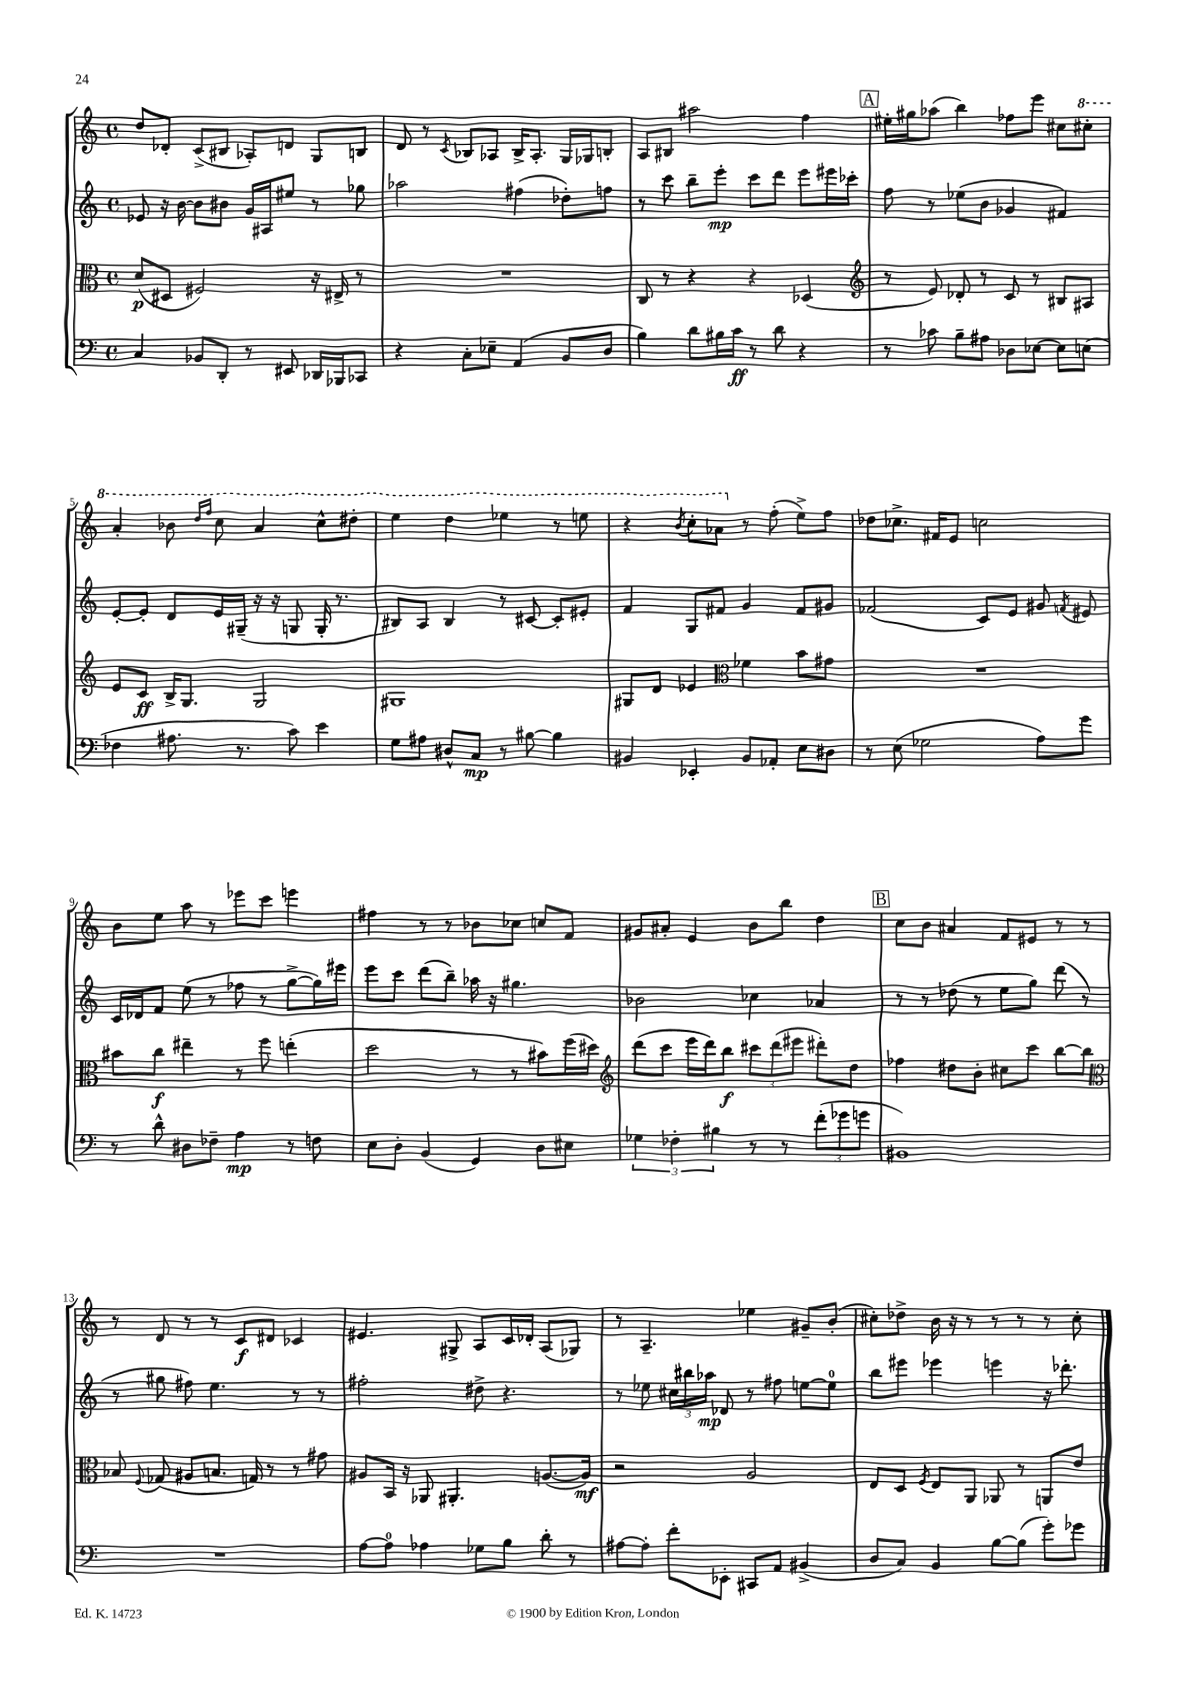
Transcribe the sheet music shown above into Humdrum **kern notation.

**kern	**dynam	**kern	**dynam	**kern	**dynam	**kern	**dynam
*part4	*part4	*part3	*part3	*part2	*part2	*part1	*part1
*staff4	*staff4	*staff3	*staff3	*staff2	*staff2	*staff1	*staff1
*clefF4	*	*clefC3	*	*clefG2	*	*clefG2	*
*k[]	*	*k[]	*	*k[]	*	*k[]	*
*M4/4	*	*M4/4	*	*M4/4	*	*M4/4	*
*met(c)	*	*met(c)	*	*met(c)	*	*met(c)	*
=1	=1	=1	=1	=1	=1	=1	=1
4C/	.	(8d/L	p	8e-X/	.	8dd/L	.
.	.	8D#X/J	.	16r	.	8d-X'/J	.
.	.	.	.	[16b\	.	.	.
8BB-X/L	.	2F#X/)	.	8b\L]	.	(8c^/L	.
8DD'/J	.	.	.	8b#X\J	.	8B#X/J	.
8r	.	.	.	16g/LL	.	8A-X'/L)	.
.	.	.	.	16A#X/J	.	.	.
8EE#X/	.	.	.	8ee#X/J	.	8dn/J	.
16DD-X/LL	.	16r	.	8r	.	8G/L	.
16BBB-X/J	.	16E#X^/	.	.	.	.	.
8CC-X/J	.	8r	.	8gg-X\	.	8Bn/J	.
=2	=2	=2	=2	=2	=2	=2	=2
4r	.	1r	.	2aa-X\	.	8d/	.
.	.	.	.	.	.	8r	.
.	.	.	.	.	.	8qc/	.
8C'\L	.	.	.	.	.	8B-X/L	.
8E-X~\J	.	.	.	.	.	8A-X/J	.
(4AA/	.	.	.	(4ff#X\	.	16B-^/KL	.
.	.	.	.	.	.	8.A-'/J	.
8BB/L	.	.	.	8dd-X'\L)	.	16G/LL	.
.	.	.	.	.	.	16G-X/J	.
8D/J	.	.	.	8ffn\J	.	8Bn'/J	.
=3	=3	=3	=3	=3	=3	=3	=3
4B\)	.	8C/	.	8r	.	8A/L	.
.	.	8r	.	8ccc\	.	8B#X/J	.
8d\L	.	4r	.	8bb~\L	.	2aa#X\	.
16B#X\L	.	.	.	8eee'\J	mp	.	.
16c\JJ	ff	.	.	.	.	.	.
8r	.	4r	.	8ccc\L	.	.	.
8d\	.	.	.	8ddd\J	.	.	.
4r	.	(4D-X/	.	8eee\L	.	4ff\	.
.	.	.	.	16eee#X\L	.	.	.
.	.	.	.	16ccc-X'\JJ	.	.	.
!!LO:REH:place=s1:t=A
=4	=4	=4	=4	=4	=4	=4	=4
*	*	*clefG2	*	*	*	*	*
8r	.	8r	.	8ff\	.	16ee#X'\LL	.
.	.	.	.	.	.	16gg#X\J	.
8c-X\	.	8e/)	.	8r	.	(8aa-X\J	.
8B~\L	.	8d-X'/	.	(8ee-X\L	.	4bb\)	.
8A#X\J	.	8r	.	8b\J	.	.	.
8D-X\L	.	8c/	.	4g-X/	.	8ff-X\L	.
[8E-X\J	.	8r	.	.	.	8eee\J	.
8E-\L]	.	8B#X/L	.	4f#X/)	.	8cc#X\L	.
*	*	*	*	*	*	*8va	*
(8En\J	.	8A#X/J	.	.	.	8ccc#X'\J	.
!!LO:LB:g=z
=5	=5	=5	=5	=5	=5	=5	=5
4F-X\	.	8e/L	.	[8e'/L	.	4aa'/	.
.	.	8c/J	ff	8e'/J]	.	.	.
8.A#X\	.	16B^/KL	.	8d/L	.	8bb-X\	.
.	.	8.G/J	.	.	.	.	.
.	.	.	.	.	.	16qqddd/LL	.
.	.	.	.	.	.	16qqfff/JJ	.
.	.	.	.	16e/L	.	8ccc\	.
8.r	.	.	.	(16G#X~/JJ	.	.	.
.	.	2G/	.	16r	.	4aa/	.
.	.	.	.	16r	.	.	.
8c\)	.	.	.	8Gn/	.	.	.
4e\	.	.	.	16G'/	.	8ccc^^\L	.
.	.	.	.	8.r	.	.	.
.	.	.	.	.	.	8ddd#X'\J	.
=6	=6	=6	=6	=6	=6	=6	=6
8G\L	.	1G#X	.	8B#X/L)	.	4eee\	.
8A#X\J	.	.	.	8A/J	.	.	.
8D#X^^/L	.	.	.	4B#/	.	4ddd\	.
8C/J	mp	.	.	.	.	.	.
8r	.	.	.	8r	.	4eee-X\	.
[8B#X\	.	.	.	[8c#X/	.	.	.
4B#\]	.	.	.	8c#'/L]	.	8r	.
.	.	.	.	8e#X'/J	.	8eeen\	.
=7	=7	=7	=7	=7	=7	=7	=7
4BB#X/	.	8G#X/L	.	4f/	.	4r	.
.	.	8d/J	.	.	.	.	.
.	.	.	.	.	.	8qbb/	.
4EE-X'/	.	4e-X/	.	8G/L	.	8ccc'\L	.
.	.	.	.	8f#X/J	.	8aa-X\J	.
*	*	*clefC3	*	*	*	*	*
*	*	*	*	*	*	*X8va	*
8BB#/L	.	4f-X\	.	4g/	.	8r	.
8AA-X'/J	.	.	.	.	.	(8ff'\	.
8E\L	.	8b\L	.	8f#/L	.	8ee^\L)	.
8D#X\J	.	8g#X\J	.	8g#X/J	.	8ff\J	.
=8	=8	=8	=8	=8	=8	=8	=8
8r	.	1r	.	(2f-X/	.	8dd-X\L	.
(8E\	.	.	.	.	.	8.cc-X^\J	.
2G-X\	.	.	.	.	.	.	.
.	.	.	.	.	.	16f#X/KL	.
.	.	.	.	.	.	8e/J	.
.	.	.	.	8c/L)	.	2ccn\	.
.	.	.	.	8e/J	.	.	.
8A\L)	.	.	.	8g#X/	.	.	.
.	.	.	.	8qfn/	.	.	.
8g\J	.	.	.	8e#X/	.	.	.
!!LO:LB:g=z
=9	=9	=9	=9	=9	=9	=9	=9
8r	.	8b#X\L	.	16c/LL	.	8b\L	.
.	.	.	.	16d-X/J	.	.	.
8d^^\	.	8cc\J	f	8f/J	.	8ee\J	.
8D#X\L	.	4ee#X~\	.	(8ee\	.	8aa\	.
8F-X~\J	.	.	.	8r	.	8r	.
4A\	mp	8r	.	8ff-X\	.	8eee-X\L	.
.	.	8ff\	.	8r	.	8ccc\J	.
8r	.	(4een'\	.	[8gg^\L	.	4eeen\	.
8Fn\	.	.	.	16gg\L])	.	.	.
.	.	.	.	16eee#X\JJ	.	.	.
=10	=10	=10	=10	=10	=10	=10	=10
8E\L	.	2dd\	.	8eee\L	.	4ff#X\	.
8D'\J	.	.	.	8ccc\J	.	.	.
(4BB/	.	.	.	(8ddd\L	.	8r	.
.	.	.	.	8bb~\J)	.	8r	.
4GG/)	.	8r	.	16aa-X\	.	8b-X\L	.
.	.	.	.	16r	.	.	.
.	.	8r	.	4.gg#X\	.	8cc-X\J	.
8D\L	.	8b#X\L)	.	.	.	8ccn/L	.
8E#X\J	.	(16ff\L	.	.	.	8f/J	.
.	.	16dd#X\JJ)	.	.	.	.	.
=11	=11	=11	=11	=11	=11	=11	=11
*	*	*clefG2	*	*	*	*	*
6G-X\	.	(8ddd\L	.	2b-X\	.	8g#X/L	.
.	.	8ccc\J	.	.	.	8a#X'/J	.
6F-X'\	.	.	.	.	.	.	.
.	.	16eee\LL	.	.	.	4e/	.
.	.	16ddd\J)	.	.	.	.	.
6B#X\	.	.	.	.	.	.	.
.	.	8bb\J	f	.	.	.	.
8r	.	12ccc#X\L	.	4cc-X\	.	8b\L	.
.	.	(12ddd\	.	.	.	.	.
8r	.	.	.	.	.	8bb\J	.
.	.	12eee#X\J	.	.	.	.	.
(12f'\L	.	8ddd#X'\L)	.	4a-X/	.	4dd\	.
12g-X\	.	.	.	.	.	.	.
.	.	8dd\J	.	.	.	.	.
12gn\J	.	.	.	.	.	.	.
!!LO:REH:place=s1:t=B
=12	=12	=12	=12	=12	=12	=12	=12
1BB#X)	.	4ff-X\	.	8r	.	8cc\L	.
.	.	.	.	8r	.	8b\J	.
.	.	8dd#X\L	.	(8dd-X\	.	4a#X/	.
.	.	8b'\J	.	8r	.	.	.
.	.	8cc#X\L	.	8ee\L	.	8f/L	.
.	.	8ccc\J	.	8gg\J)	.	8e#X/J	.
.	.	[8bb\L	.	(8ddd\	.	8r	.
.	.	8bb\J]	.	8r	.	8r	.
!!LO:LB:g=z
=13	=13	=13	=13	=13	=13	=13	=13
*	*	*clefC3	*	*	*	*	*
1r	.	8B-X/	.	8r	.	8r	.
.	.	8qqF/	.	.	.	.	.
.	.	(8G-X/	.	8gg#X\	.	8d/	.
.	.	8A#X/L	.	8ff#X\)	.	8r	.
.	.	8.Bn/J	.	4.ee\	.	8r	.
.	.	.	.	.	.	8c/L	f
.	.	16Gn/)	.	.	.	.	.
.	.	8r	.	.	.	8d#X/J	.
.	.	8r	.	8r	.	4c-X/	.
.	.	8g#X\	.	8r	.	.	.
=14	=14	=14	=14	=14	=14	=14	=14
[8A\L	.	8A#X/L	.	2ff#X'\	.	4.e#X/	.
8A\J]	.	16BB/Jk	.	.	.	.	.
.	.	16r	.	.	.	.	.
4A-X\	.	8AA-X/	.	.	.	.	.
.	.	4.AA#X'/	.	.	.	8G#X^/	.
8G-X\L	.	.	.	8dd#X^\	.	8A/L	.
8B\J	.	.	.	4.r	.	16c/L	.
.	.	.	.	.	.	16d-X'/JJ	.
8d'\	.	([8.An/L	.	.	.	(8A/L	.
8r	.	.	.	.	.	8G-X/J)	.
.	.	16A/Jk])	mf	.	.	.	.
=15	=15	=15	=15	=15	=15	=15	=15
[8A#X\L	.	2r	.	8r	.	8r	.
8A#'\J]	.	.	.	8ee-X\	.	4.A~/	.
8f'\L	.	.	.	24cc#X\LL	.	.	.
.	.	.	.	24bb#X\	.	.	.
.	.	.	.	24aa-X\JJ	mp	.	.
8EE-X'\J	.	.	.	8d-X/	.	.	.
8CC#X/L	.	2A/	.	8r	.	4ee-X\	.
8AA/J	.	.	.	8ff#X\	.	.	.
(4BB#X^/	.	.	.	[8een\L	.	8g#X~/L	.
.	.	.	.	8ee\J]	.	(8b'/J	.
=16	=16	=16	=16	=16	=16	=16	=16
8D/L	.	8E/L	.	8bb\L	.	8cc#X'\L)	.
8C/J)	.	8D/J	.	8eee#X\J	.	8dd-X^\J	.
.	.	8qF/	.	.	.	.	.
4BB/	.	8E/L	.	4eee-X\	.	16b\	.
.	.	.	.	.	.	16r	.
.	.	8AA/J	.	.	.	8r	.
[8B\L	.	8AA-X/	.	4eeen\	.	8r	.
(8B\J]	.	8r	.	.	.	8r	.
8g'\L)	.	8AAn/L	.	16r	.	8r	.
.	.	.	.	8.ddd-X'\	.	.	.
8g-X\J	.	8e/J	.	.	.	8cc#'\	.
==	==	==	==	==	==	==	==
*-	*-	*-	*-	*-	*-	*-	*-
